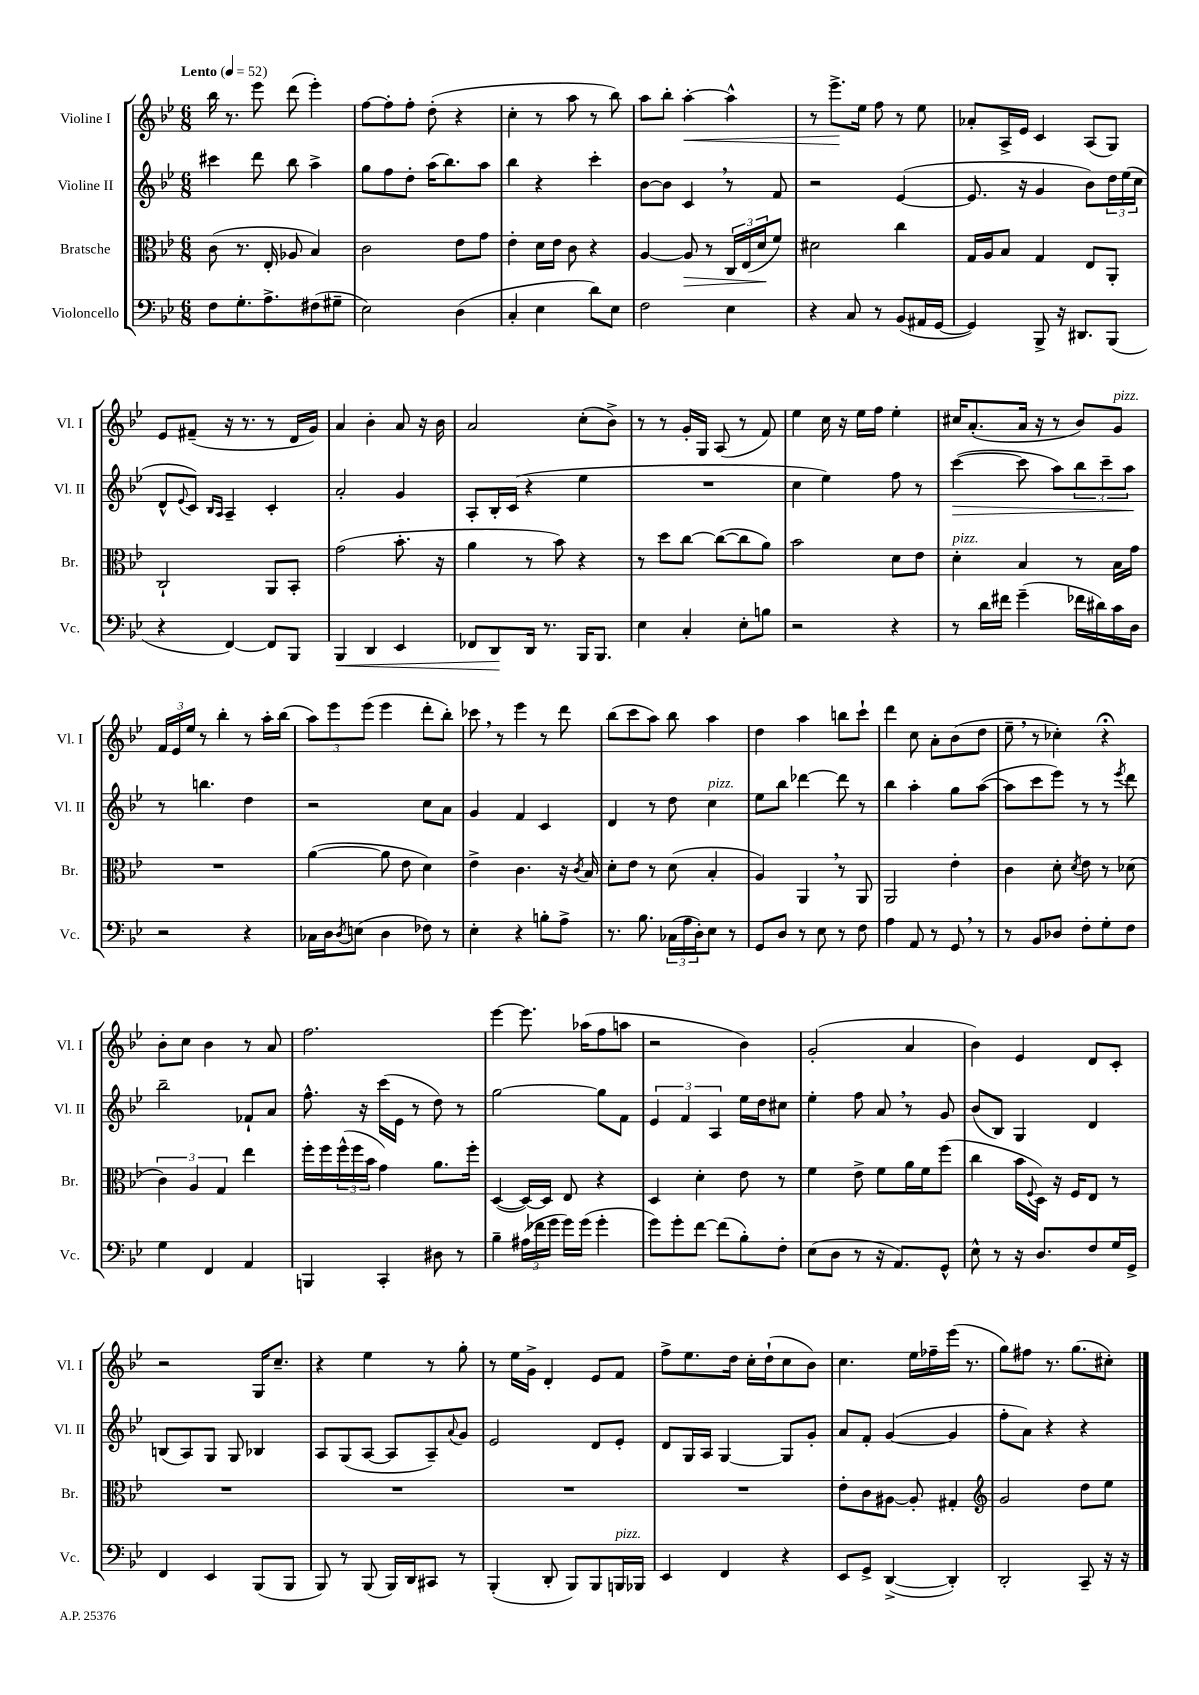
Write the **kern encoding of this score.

**kern	**kern	**kern	**kern
*staff4	*staff3	*staff2	*staff1
*clefF4	*clefC3	*clefG2	*clefG2
*k[b-e-]	*k[b-e-]	*k[b-e-]	*k[b-e-]
*M6/8	*M6/8	*M6/8	*M6/8
*MM52	*MM52	*MM52	*MM52
8F\L	(8c\	4ccc#\	16bb-\
.	.	.	8.r
8.G'\	8.r	.	.
.	.	8ddd\	8eee-\
8.A^\	16E-'/	.	.
.	8A-/	8bb-\	(8ddd\
(8F#\	4B-/)	4aa^\	4eee-'\)
8G#~\J	.	.	.
=	=	=	=
2E-\)	2c\	8gg\L	[8ff\L
.	.	8ff\	8ff'\]
.	.	8dd'\J	8ff'\J
.	.	(16aa\LK	(8dd'\
.	.	8.bb-\)	.
(4D\	8e-\L	.	4r
.	8g\J	8aa\J	.
=	=	=	=
4C'/	4e-'\	4bb-\	4cc'\
4E-\	16d\LL	4r	8r
.	16e-\JJ	.	.
.	8c\	.	8aa\
8d\L)	4r	4ccc'\	8r
8E-\J	.	.	8bb-\)
=	=	=	=
2F\	[4A/	[8b-\L	8aa\L
.	.	8b-\]J	8bb-'\J
.	8A/]	4c/	[4aa'\
.	8r	.	.
4E-\	24C/LL	8r	4aa^^\]
.	(24E-/	.	.
.	24d/J	.	.
.	8f/J)	8f/	.
=	=	=	=
4r	2d#\	2r	8r
.	.	.	8.eee-^\L
8C/	.	.	.
.	.	.	16ee-\Jk
8r	.	.	8ff\
(8BB-/L	4cc\	([4e-/	8r
16AA#/L	.	.	8ee-\
[16GG/JJ	.	.	.
=	=	=	=
4GG/])	16G/LL	8.e-/]	8a-'/L
.	16A/J	.	.
.	8B-/J	.	16A^/L
.	.	16r	16e-/JJ
8BBB-^/	4G/	4g/	4c/
16r	.	.	.
8.DD#/L	.	.	.
.	8E-/L	8b-\L)	(8A/L
(8BBB-/J	8AA'/J	24dd\L	8G/J)
.	.	(24ee-\	.
.	.	24cc\JJ	.
=	=	=	=
4r	2C`/	8d^^/L	8e-/L
.	.	8qqe-/	.
.	.	8c/J)	(8f#~/J
.	.	16qqB-/LL	.
.	.	16qqA/JJ	.
[4FF/)	.	4A~/	16r
.	.	.	8.r
8FF/]L	8AA/L	4c'/	8r
8BBB-/J	8BB-'/J	.	16d/LL
.	.	.	16g/JJ)
=	=	=	=
4BBB-/	(2g\	2a'/	4a/
4DD/	.	.	4b-'\
4EE-/	8.b-'\	4g/	8a/
.	.	.	16r
.	16r	.	16b-\
=	=	=	=
8FF-/L	4a\	8A'/L	2a/
8DD/	.	16B-'/L	.
.	.	(16c/JJ	.
16DD/Jk	8r	4r	.
8.r	.	.	.
.	8b-\)	.	.
16BBB-/LK	4r	4ee-\	(8cc'\L
8.BBB-/J	.	.	.
.	.	.	8b-^\J)
=	=	=	=
4E-\	8r	2.r	8r
.	8dd\L	.	8r
4C'/	[8cc\J	.	16g'/LL
.	.	.	16G/JJ
.	(8cc\_L	.	(8A/
8E-'\L	8cc\]	.	8r
8B\J	8a\J)	.	8f/)
=	=	=	=
2r	2b-\	4cc\	4ee-\
.	.	4ee-\)	16cc\
.	.	.	16r
.	.	.	16ee-\LL
.	.	.	16ff\JJ
4r	8d\L	8ff\	4ee-'\
.	8e-\J	8r	.
=	=	=	=
8r	4d'\	([4ccc\	16cc#/LK
.	.	.	(8.a'/
16d\LL	.	.	.
16f#\JJ	.	.	.
(4g~\	4B-/	8ccc\]	16a/Jk
.	.	.	16r
.	.	8aa\L)	8r
16f-\LL	8r	12bb-\	8b-/L)
16d#\)	.	.	.
.	.	12ccc~\	.
16c\	16B-\LL	.	8g/J
.	.	12aa\J	.
16D\JJ	16g\JJ	.	.
=	=	=	=
2r	2.r	8r	24f/LL
.	.	.	24e-/
.	.	.	24ee-/JJ
.	.	4.bb\	8r
.	.	.	4bb-'\
4r	.	4dd\	8r
.	.	.	16aa'\LL
.	.	.	(16bb-\JJ
=	=	=	=
16C-\LL	([4a\	2r	12aa\L)
16D\J	.	.	.
.	.	.	12eee-\
8qD/	.	.	.
(8E\J	.	.	.
.	.	.	(12eee-\J
4D\	8a\]	.	4eee-\
.	8e-\	.	.
8F-\)	4d\)	8cc\L	8ddd'\L
8r	.	8a\J	8bb-'\J)
=	=	=	=
4E-'\	4e-^\	4g/	8ccc-\
.	.	.	8r
4r	4.c\	4f/	4eee-\
8B'\L	.	4c/	8r
8A^\J	16r	.	8ddd\
.	8qc/	.	.
.	16B-/	.	.
=	=	=	=
8.r	8d'\L	4d/	(8bb-\L
.	8e-\J	.	8ccc\
8.B-\	.	.	.
.	8r	8r	8aa\J)
(24C-\LL	(8d\	8dd\	8bb-\
24A\	.	.	.
24D'\J)	.	.	.
8E-\J	4B-'/	4cc\	4aa\
8r	.	.	.
=	=	=	=
8GG/L	4A/)	8ee-\L	4dd\
8D/J	.	8bb-\J	.
8r	4AA/	[4ddd-\	4aa\
8E-\	.	.	.
8r	8r	8ddd-\]	8bb\L
8F\	8AA/	8r	8ccc`\J
=	=	=	=
4A\	2AA/	4bb-\	4ddd\
8AA/	.	4aa'\	8cc\
8r	.	.	8a'\L
8GG/	4e-'\	8gg\L	(8b-\
8r	.	([8aa\J	8dd\J
=	=	=	=
8r	4c\	8aa\]L	8ee-~\
8BB-/L	.	8ccc\	8r
8D-/J	8d'\	8eee-\J)	4cc-'\)
.	8qd/	.	.
8F'\L	8e-\	8r	.
8G'\	8r	8r	4r;
.	.	8qeee-/	.
8F\J	(8d-\	8ddd\	.
=	=	=	=
4G\	6c\)	2bb-~\	8b-'\L
.	.	.	8cc\J
.	6A/	.	.
4FF/	.	.	4b-\
.	6G/	.	.
4AA/	4ee-\	8f-`/L	8r
.	.	8a/J	8a/
=	=	=	=
4BBB/	16ff'\LL	8.ff^^\	2.ff\
.	16ff\	.	.
.	(24ff^^\	.	.
.	24ff\	.	.
.	.	16r	.
.	24b-\JJ	.	.
4CC'/	4g\)	(16ccc\LL	.
.	.	16e-\JJ	.
.	.	8r	.
8D#\	8.a\L	8dd\)	.
8r	.	8r	.
.	16ff'\Jk	.	.
=	=	=	=
4B-~\	([4D/	[2gg\	[4eee-\
(24A#\LL	16D/_LL)	.	8.eee-\]
24f-\	.	.	.
.	16D/]JJ	.	.
24g\JJ	.	.	.
16g\LL)	8E-/	.	.
(16g\JJ	.	.	(16aa-\LK
4g'\	4r	8gg\]L	8ff\
.	.	8f\J	8aa\J
=	=	=	=
8g\L)	4D/	6e-/	2r
8g'\	.	.	.
.	.	6f/	.
[8f\J	4d'\	.	.
.	.	6A/	.
(8f\]L	.	.	.
8B-'\)	8e-\	16ee-\LL	4b-\)
.	.	16dd\J	.
8F'\J	8r	8cc#\J	.
=	=	=	=
(8E-\L	4f\	4ee-'\	(2g'/
8D\J	.	.	.
8r	8e-^\	8ff\	.
16r	8f\L	8a/	.
8.AA/L)	.	.	.
.	16a\L	8r	4a/
.	16f\J	.	.
8GG^^/J	(8ff\J	8g/	.
=	=	=	=
8E-^^\	4cc\	(8b-/L	4b-\)
8r	.	8B-/J)	.
16r	16b-\LL	4G/	4e-/
.	8qqF/	.	.
8.D/L	16D\JJ)	.	.
.	16r	.	.
.	16F/LK	.	.
8F/	8E-/J	4d/	8d/L
16G/L	8r	.	8c'/J
16GG^/JJ	.	.	.
=	=	=	=
4FF/	2.r	(8B/L	2r
.	.	8A/)	.
4EE-/	.	8G/J	.
.	.	8G/	.
(8BBB-/L	.	4B-/	16G/LK
.	.	.	8.cc~/J
8BBB-/J	.	.	.
=	=	=	=
8BBB-/)	2.r	8A/L	4r
8r	.	(8G/	.
(8BBB-/	.	[8A/J	4ee-\
16BBB-/LL)	.	8A/]L	.
16DD/J	.	.	.
8CC#/J	.	8A~/)	8r
.	.	8qqa/	.
8r	.	8g/J	8gg'\
=	=	=	=
(4BBB-'/	2.r	2e-/	8r
.	.	.	16ee-\LL
.	.	.	16g^\JJ
8DD'/	.	.	4d'/
8BBB-/L)	.	.	.
8BBB-/	.	8d/L	8e-/L
16BBB/L	.	8e-'/J	8f/J
16BBB-/JJ	.	.	.
=	=	=	=
4EE-/	2.r	8d/L	8ff^\L
.	.	16G/L	8.ee-\
.	.	16A/JJ	.
4FF/	.	[4G/	.
.	.	.	16dd\Jk
.	.	.	16cc'\LL
.	.	.	(16dd`\J
4r	.	8G/]L	8cc\
.	.	8g'/J	8b-\J)
=	=	=	=
8EE-/L	8e-'\L	8a/L	4.cc\
8GG^/J	8c\	8f'/J	.
([4DD^/	[8A#\J	([4g/	.
.	8A#'/]	.	16ee-\LL
.	.	.	16ff-~\
4DD'/])	4G#'/	4g/]	(16eee-\JJ
.	.	.	8.r
=	=	=	=
*	*clefG2	*	*
2DD'/	2g/	8ff'\L	8gg\L)
.	.	8a\J)	8ff#\J
.	.	4r	8.r
.	.	.	(8.gg\L
8CC~/	8dd\L	4r	.
16r	8ee-\J	.	8cc#'\J)
16r	.	.	.
==	==	==	==
*-	*-	*-	*-
